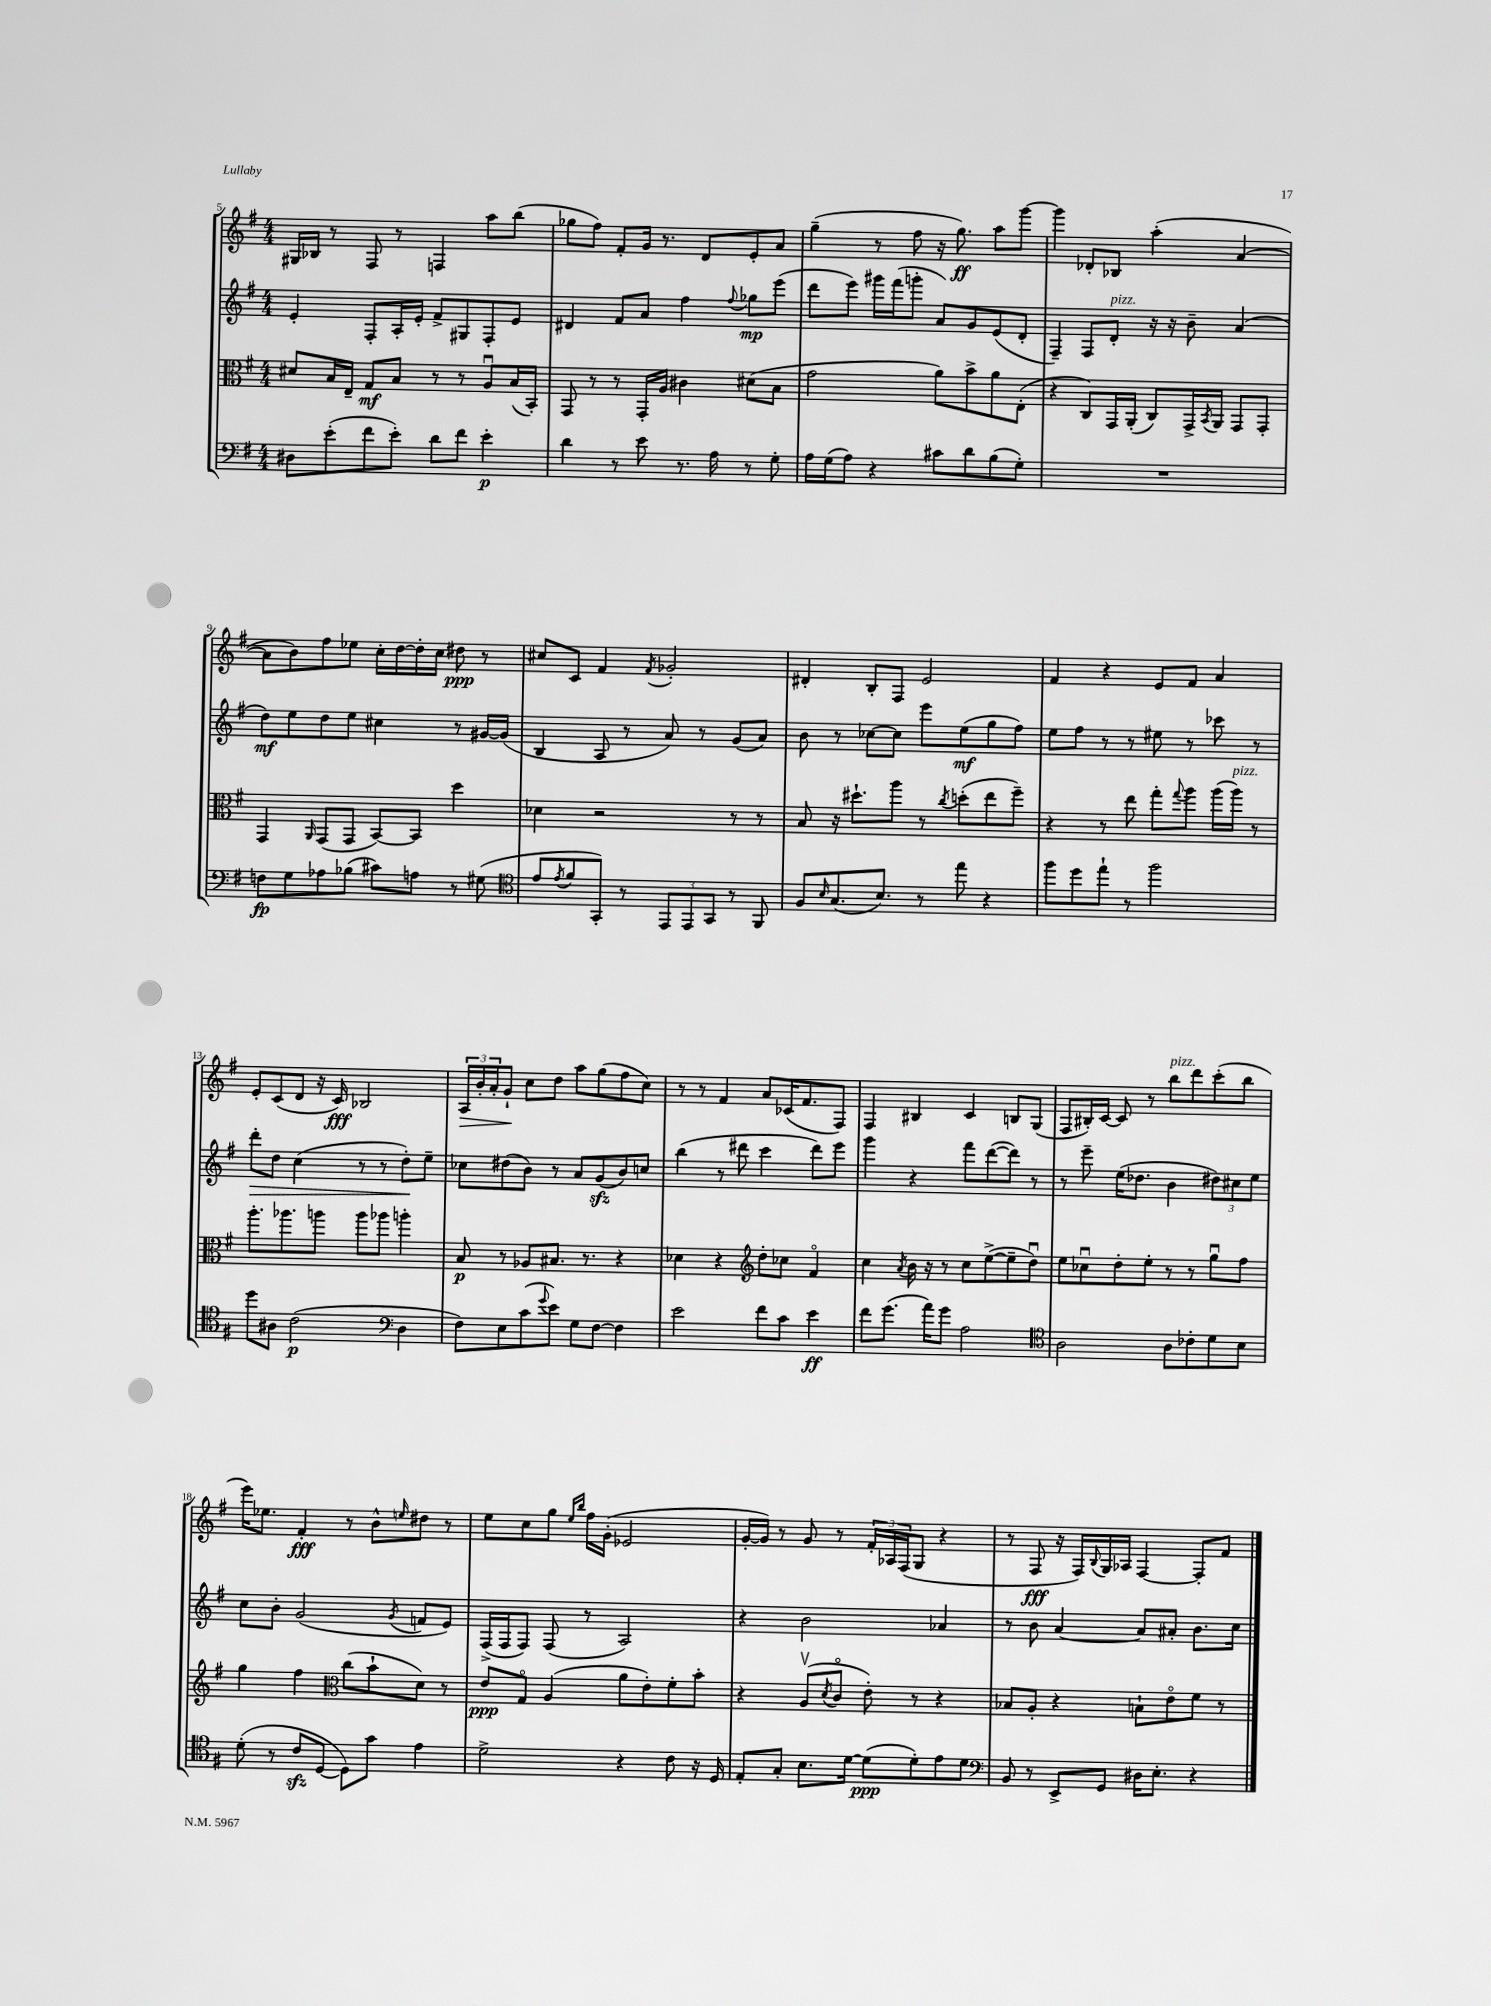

**kern	**kern	**kern	**kern
*staff4	*staff3	*staff2	*staff1
*clefF4	*clefC3	*clefG2	*clefG2
*k[f#]	*k[f#]	*k[f#]	*k[f#]
*M4/4	*M4/4	*M4/4	*M4/4
8D#	8d#	4e'	16G#
.	.	.	16B-
(8e'	16B	.	8r
.	16E~	.	.
8f#	8G	8F#'	8F#
8e')	8B	16A'	8r
.	.	16e'	.
8d	8r	8f#^	4F
8f#	8r	8G#	.
4e'	8Au	8F#'	8aa
.	(16B	8e	(8bb
.	16BB')	.	.
=	=	=	=
4d	8GG	4d#	8gg-
.	8r	.	8ff#)
8r	8r	8f#	8f#'
8e	16GG'	8a	16g
.	16A	.	8.r
8.r	4c#	4ff#	.
.	.	.	8d
16A	.	.	.
.	.	8qqff#	.
8r	(8d#	8gg-	8e'
8G'	8B	(8eee	8a
=	=	=	=
16A	2g	8ddd	(4gg~
(16G	.	.	.
8A)	.	8eee)	.
4r	.	16ggg#	8r
.	.	(16fff#	.
.	.	8ggg'	8ff#
8c#	8a)	8a)	16r
.	.	.	8.gg)
8d	8b^	8g	.
(8B	8a	(8e	8aa
8G')	(8E'	8d'	[8ggg
=	=	=	=
1r	4r	4F#~)	4ggg]
.	8C)	8F#	8d-'
.	16GG	8d'	8B-
.	(16AA'	.	.
.	8C)	16r	(4aa'
.	.	16r	.
.	16GG^	8b~	.
.	8qBB	.	.
.	16AA	.	.
.	8GG	(4a	[4a
.	8GG'	.	.
=	=	=	=
8F	4GG	8dd)	8a]
8G	.	8ee	8b)
.	16qqAA	.	.
8A-	(8GG	8dd	8ff#
(8B-	8GG	8ee	8ee-
8c#)	[8BB)	4cc#	16cc'
.	.	.	[16dd
8A	8BB]	.	16dd']
.	.	.	16cc
8r	4dd	8r	8dd#
(8G#	.	[16g#	8r
.	.	(16g#]	.
=	=	=	=
*clefC4	*	*	*
8e	4d-	4B	8cc#
8qe	.	.	.
8f#	.	.	8c
8GG')	2r	8A	4f#
8r	.	8r	.
.	.	.	8qf#
12EE	.	8a)	2g-'
12EE	.	.	.
.	.	8r	.
12GG	.	.	.
8r	8r	(8g	.
8FF#	8r	8a)	.
=	=	=	=
8F#	8B	8b	4d#'
16qqB	.	.	.
(8.G	16r	8r	.
.	8.dd#`	.	.
.	.	[8cc-	8B'
8.B)	.	.	.
.	8aa	8cc-]	8F#
8r	8r	8eee	2e
.	8qcc	.	.
8ee	(8dd'	(8ee	.
4r	8ee	8gg	.
.	8ff#~)	8ff#)	.
=	=	=	=
8ff#	4r	8ee	4f#
8dd	.	8ff#	.
8ee`	8r	8r	4r
8r	8ee	8r	.
2ff#	8gg'	8ee#	8e
.	8qqgg	.	.
.	8aa	8r	8f#
.	(16aa	8ccc-	4a
.	16aa)	.	.
.	8r	8r	.
=	=	=	=
8dd	8.aa'	8ddd'	8e'
8A#	.	8dd	(8c
.	8.aa-	.	.
(2c	.	(4cc	8d
.	8aa	.	16r
.	.	.	16c)
.	8aa	8r	2B-
.	8aa-	8r	.
*clefF4	*	*	*
4D	4aa'	8dd')	.
.	.	8ee~	.
=	=	=	=
8F#)	8B	8cc-	24A
.	.	.	24b'
.	.	.	24a'
8E	8r	(8dd#	8g`
(8c	8A-	8b)	8cc
8qqg	.	.	.
8e)	8.B#	8r	8dd
8G	.	8a	8aa
.	8.r	.	.
[8F#	.	(8g	(8gg
4F#]	4r	8b)	8ff#
.	.	8cc	8cc)
=	=	=	=
2e	4d-	(4bb	8r
.	.	.	8r
.	4r	8r	4f#
.	.	8ddd#	.
*	*clefG2	*	*
8f#	8dd'	4ccc	8a
8c	8cc-	.	(16c-
.	.	.	8.f#
4e	4f#o	8ddd#)	.
.	.	8eee	8F#)
=	=	=	=
8f#	4cc	4ggg	4F#
(8.g	.	.	.
.	8qa	.	.
.	16b	4r	4B#
16a)	16r	.	.
8g	8r	.	.
2A	8cc	8fff#	4c
.	([8ee^	([8ddd	.
.	8ee~]	8ddd])	8B
.	8ddu)	8r	(8G
=	=	=	=
*clefC4	*	*	*
2A	8ee	8r	8F#
.	8cc-u	8eee~	16B#')
.	.	.	[16c
.	8dd'	(16ee	8c]
.	.	8.dd-	.
.	8ee'	.	8r
8A	8r	4b	8bb
8c-'	8r	.	8ddd
8d	8ggu	12dd#)	(8ccc'
.	.	12cc#	.
8B	8ff#	.	8bb
.	.	12ee	.
=	=	=	=
(8d'	4gg	8cc	16eee)
.	.	.	8.ee-
8r	.	8b'	.
8c	4ff#	(2g	4f#'
[8D	.	.	.
*	*clefC3	*	*
8D])	(8cc	.	8r
8g	8b`	.	8b^^
.	.	8qg	16qqee
4e	8d)	8f	8dd#
.	8r	8e)	8r
=	=	=	=
2d^	8e	(16F#^	8ee
.	.	16F#	.
.	8Go	8F#)	8cc
.	(4A	(8F#	8gg
.	.	.	16qqee
.	.	.	16qqbb
.	.	8r	16ff#
.	.	.	(16g'
4r	8a	2A)	2e-
.	8e')	.	.
8c	8f#'	.	.
16r	8b'	.	.
16D	.	.	.
=	=	=	=
8E'	4r	4r	[16g'
.	.	.	16g])
8G'	.	.	8r
8.B	(8Av	2b	8g
.	8qd	.	.
.	8co	.	8r
[16d	.	.	.
(8d]	8e')	.	24f#'
.	.	.	24A-
.	.	.	(24F#
8d')	8r	.	8G
8e	4r	4a-	4r
8d	.	.	.
=	=	=	=
*clefF4	*	*	*
8BB	8B-	8r	8r
8r	8A'	8b	8F#
8EE^	4r	[4a	16r
.	.	.	16F#)
.	.	.	8qqB
8GG	.	.	16G
.	.	.	16A-
16D#	8B`	8a]	[4F#
8.E'	.	.	.
.	8eo	8a#'	.
4r	8f#	8.b	8F#']
.	8r	.	8f#
.	.	16cc	.
==	==	==	==
*-	*-	*-	*-
